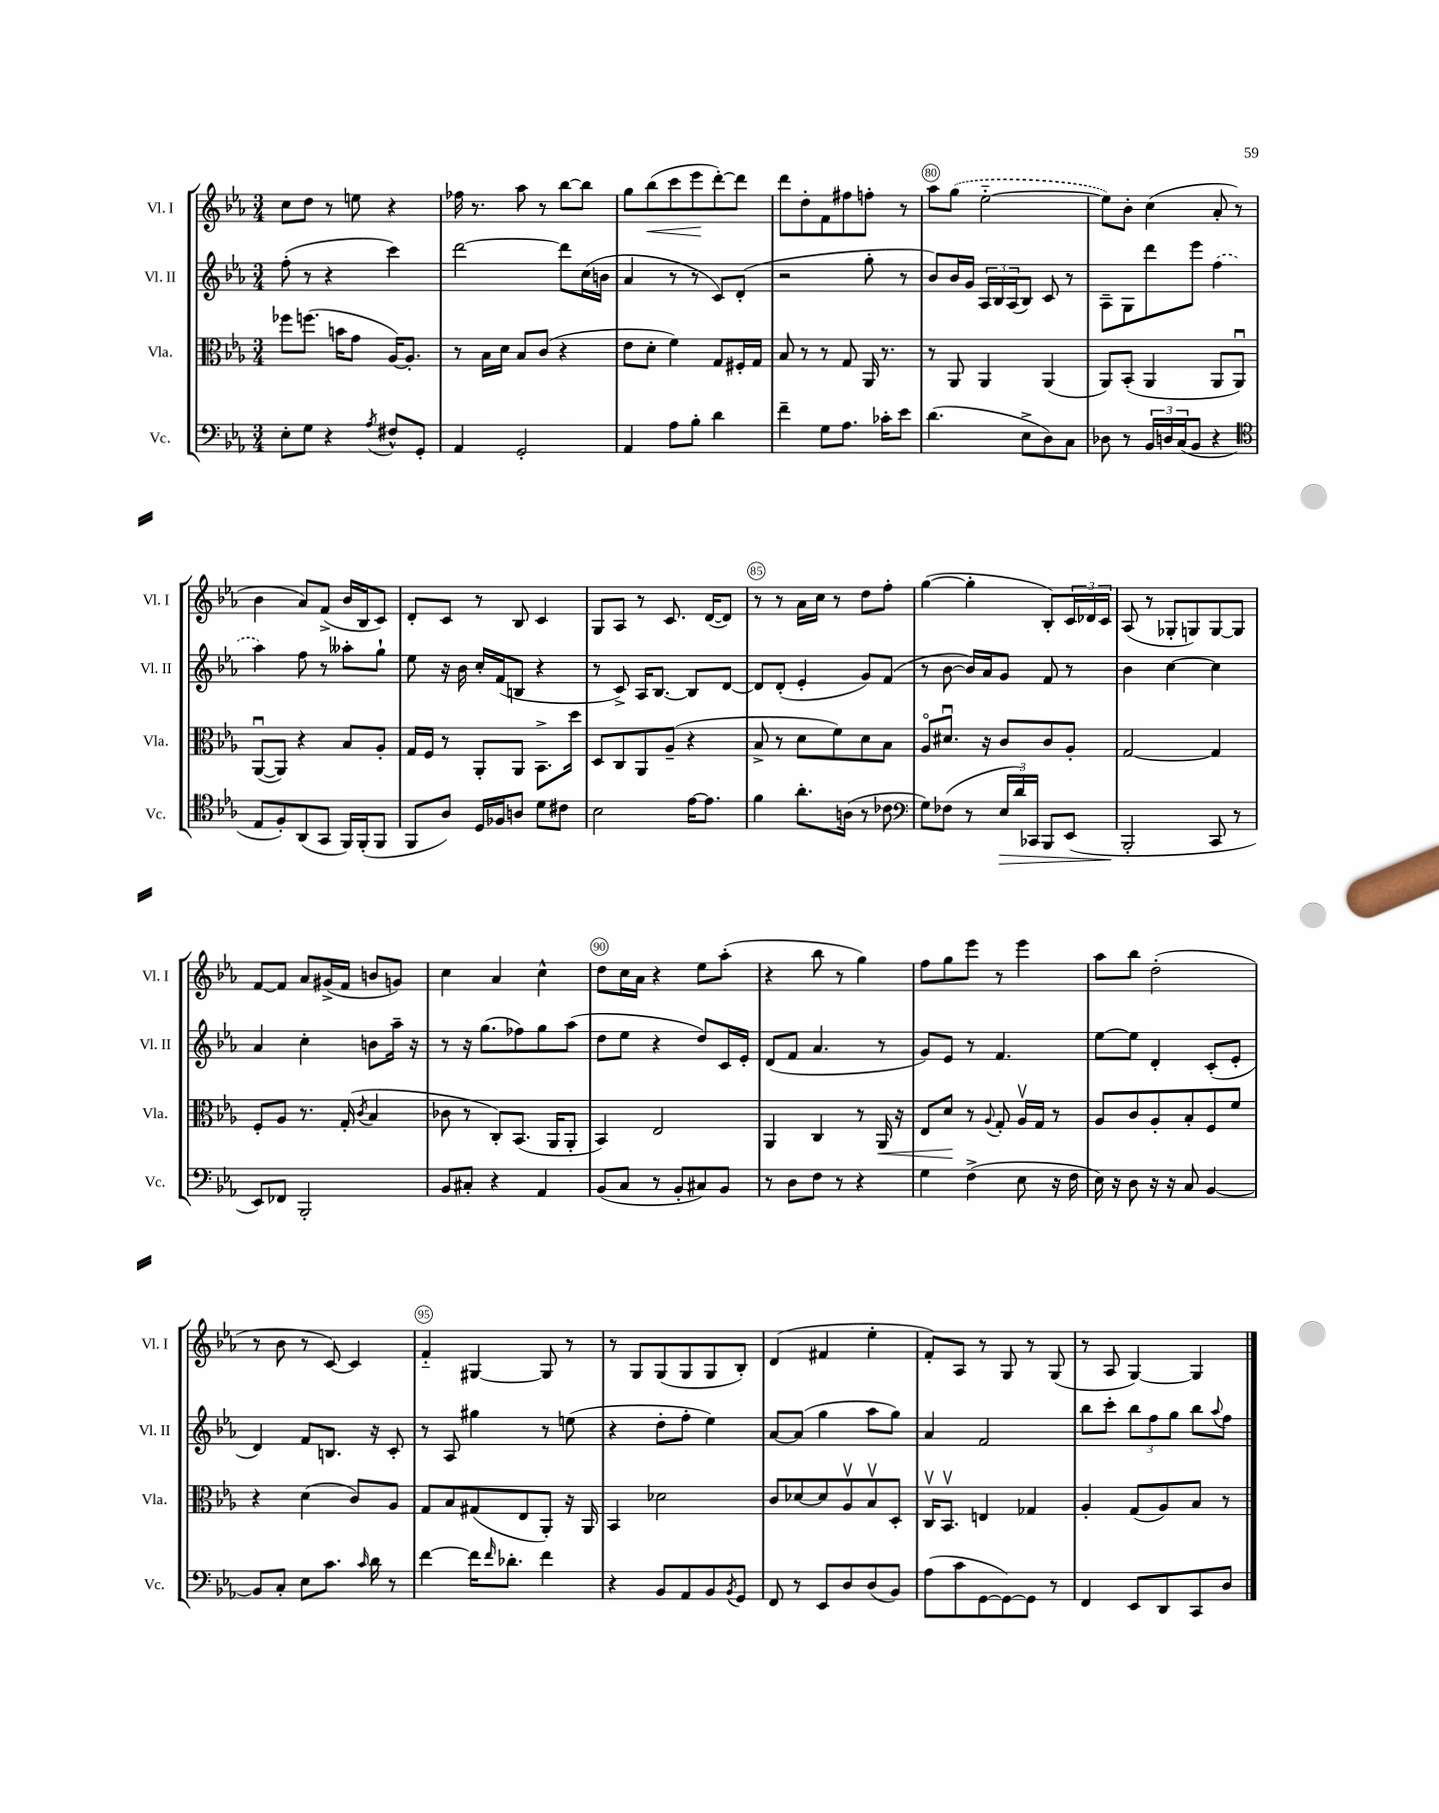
<<
\new StaffGroup <<
\new Staff = "s0" \with { instrumentName = "Vl. I" shortInstrumentName = "Vl. I" } {
    \clef treble \key ees \major \numericTimeSignature \time 3/4
    c''8 d''8 r8 e''8 r4 |
    fes''16 r8. aes''8 r8 bes''8~ bes''8 |
    g''8 bes''8\<( c'''8 ees'''8\! d'''8~-.) d'''8 |
    d'''8 d''8-. f'8 fis''8 f''8-. r8 |
    aes''8 \once \slurDashed g''8( ees''2~-_ |
    ees''8) bes'8-. c''4( aes'8-. r8 |
    bes'4 aes'8) f'8->( bes'16 bes16 c'8) |
    d'8-. c'8 r8 bes8 c'4 |
    g8 aes8 r8 c'8. d'16~( d'8) |
    r8 r8 aes'16 c''16 r8 d''8 f''8-. |
    g''4~( g''4-. bes8-.) \tuplet 3/2 { c'16 des'16 c'16 } |
    aes8( r8 ges8-. g8) g8~ g8 |
    f'8~ f'8 aes'8 gis'16->( f'16 b'8 g'8) |
    c''4 aes'4 c''4-^ |
    d''8 c''16 aes'16 r4 ees''8 aes''8-.( |
    r4 bes''8 r8 g''4) |
    f''8 g''8 ees'''8 r8 ees'''4 |
    aes''8 bes''8 d''2-.( |
    r8 bes'8 r8 c'8~) c'4 |
    f'4-_ gis4~ gis8 r8 |
    r8 g8 g8( g8 g8 bes8-.) |
    d'4( fis'4 ees''4-. |
    f'8-.) aes8 r8 g8 r8 g8( |
    r8 aes8 g4~) g4 \bar "|." |
}
\new Staff = "s1" \with { instrumentName = "Vl. II" shortInstrumentName = "Vl. II" } {
    \clef treble \key ees \major \numericTimeSignature \time 3/4
    f''8-.( r8 r4 c'''4) |
    d'''2~ d'''8 c''16( b'16 |
    aes'4 r8 r8 c'8) d'8-.( |
    r2 g''8-. r8 |
    bes'8) bes'16 g'16 \tuplet 3/2 { aes16 bes16 aes16( } bes8) c'8 r8 |
    aes8-- g8 d'''8 ees'''8 \once \slurDashed f''4( |
    aes''4) f''8 r8 aeses''8-. g''8-! |
    ees''8 r16 bes'16 c''16-. f'16( b8 r4 |
    r8 c'8->) aes16 bes8.~ bes8 d'8~ |
    d'8 d'8-.( ees'4-. g'8) f'8( |
    r8 bes'8~ bes'16) aes'16 g'8 f'8 r8 |
    bes'4 c''4~ c''4 |
    aes'4 c''4-. b'8 aes''16-- r16 |
    r8 r16 g''8.( fes''8) g''8 aes''8( |
    d''8 ees''8 r4 d''8) c'16 ees'16-. |
    d'8( f'8 aes'4. r8 |
    g'8) ees'8 r8 f'4. |
    ees''8~ ees''8 d'4-. c'8-.( ees'8-. |
    d'4) f'8 b8. r16 c'8-. |
    r8 aes8 gis''4 r8 e''8( |
    r4 d''8-. f''8-. ees''4) |
    aes'8~ aes'8( g''4 aes''8 g''8) |
    aes'4 f'2 |
    bes''8 c'''8-. \tuplet 3/2 { bes''8 f''8 g''8 } bes''8 \appoggiatura { aes''8 } f''8 \bar "|." |
}
\new Staff = "s2" \with { instrumentName = "Vla." shortInstrumentName = "Vla." } {
    \clef alto \key ees \major \numericTimeSignature \time 3/4
    fes''8 f''8.( b'16 g'8 aes16~) aes8.-. |
    r8 bes16 d'16 bes8 c'8( r4 |
    ees'8 d'8-. f'4) g8 fis16-. g16 |
    bes8 r8 r8 g8 aes,16 r8. |
    r8 aes,8 aes,4 aes,4( |
    aes,8) bes,8-.( aes,4 aes,8 aes,8\downbow) |
    aes,8~\downbow( aes,8) r4 bes8 aes8-. |
    g16 f16 r8 aes,8-. aes,8 bes,8.-> d''16 |
    d8 c8 aes,8 aes8--( r4 |
    bes8-> r8 d'8 f'8) d'8 bes8 |
    aes8\flageolet dis'8.\downbow r16 c'8 c'8 aes8-. |
    g2~ g4 |
    f8-. aes8 r8. g16-.( \acciaccatura { c'8 } bes4 |
    ces'8 r8 c8-.) bes,8.( aes,16 aes,8-. |
    bes,4) ees2 |
    aes,4 c4 r8 aes,16\< r16 |
    ees8 d'8\! r8 \appoggiatura { aes8 } g8-. aes16\upbow g16 r8 |
    aes8 c'8 aes8-. bes8-. f8 f'8 |
    r4 d'4( c'8) aes8 |
    g8 bes8 gis8( ees8 aes,8-.) r16 aes,16 |
    bes,4 des'2 |
    c'8 des'8~ des'8 aes8\upbow bes8\upbow d8-. |
    c16\upbow bes,8.\upbow e4 ges4 |
    aes4-. g8( aes8) bes8 r8 \bar "|." |
}
\new Staff = "s3" \with { instrumentName = "Vc." shortInstrumentName = "Vc." } {
    \clef bass \key ees \major \numericTimeSignature \time 3/4
    ees8-. g8 r4 \acciaccatura { aes8 } fis8-^ g,8-. |
    aes,4 g,2-. |
    aes,4 aes8 bes8-. d'4 |
    f'4-- g8 aes8. ces'16-. ees'8 |
    d'4.( ees8-> d8) c8 |
    des8 r8 \tuplet 3/2 { bes,16 d16 c16( } bes,8 r4 |
    \clef tenor ees8 f8-.) aes,8( g,8 f,16) f,16-.( f,8 |
    f,8 aes8) d16 fes16 a8 d'8 cis'8 |
    bes2 ees'16~ ees'8. |
    f'4 aes'8.-. a16( r8 ces'8 |
    \clef bass g8) fes8( r8 \tuplet 3/2 { ees16\> d'16) ces,16 } bes,,8 ees,8( |
    bes,,2-.\! c,8 r8 |
    ees,8) fes,8 bes,,2-. |
    bes,8 cis8-. r4 aes,4 |
    bes,8( c8 r8 bes,8-. cis8) bes,8 |
    r8 d8 f8 r8 r4 |
    g4 f4->( ees8 r16 f16 |
    ees16) r16 d8 r16 r16 c8 bes,4~ |
    bes,8 c8-. ees8 c'8. \grace { c'16 } d'16 r8 |
    f'4~ f'16 \grace { f'16 } des'8.-. f'4 |
    r4 bes,8 aes,8 bes,8 \acciaccatura { bes,8 } g,8 |
    f,8 r8 ees,8 d8 d8( bes,8) |
    aes8( c'8 g,8~ g,8~) g,8 r8 |
    f,4 ees,8 d,8 c,8 d8 \bar "|." |
}
>>
>>
\layout { \context { \Score currentBarNumber = #76 \override BarNumber.break-visibility = ##(#f #t #t) barNumberVisibility = #(every-nth-bar-number-visible 5) \override BarNumber.stencil = #(make-stencil-circler 0.1 0.3 ly:text-interface::print) } }
